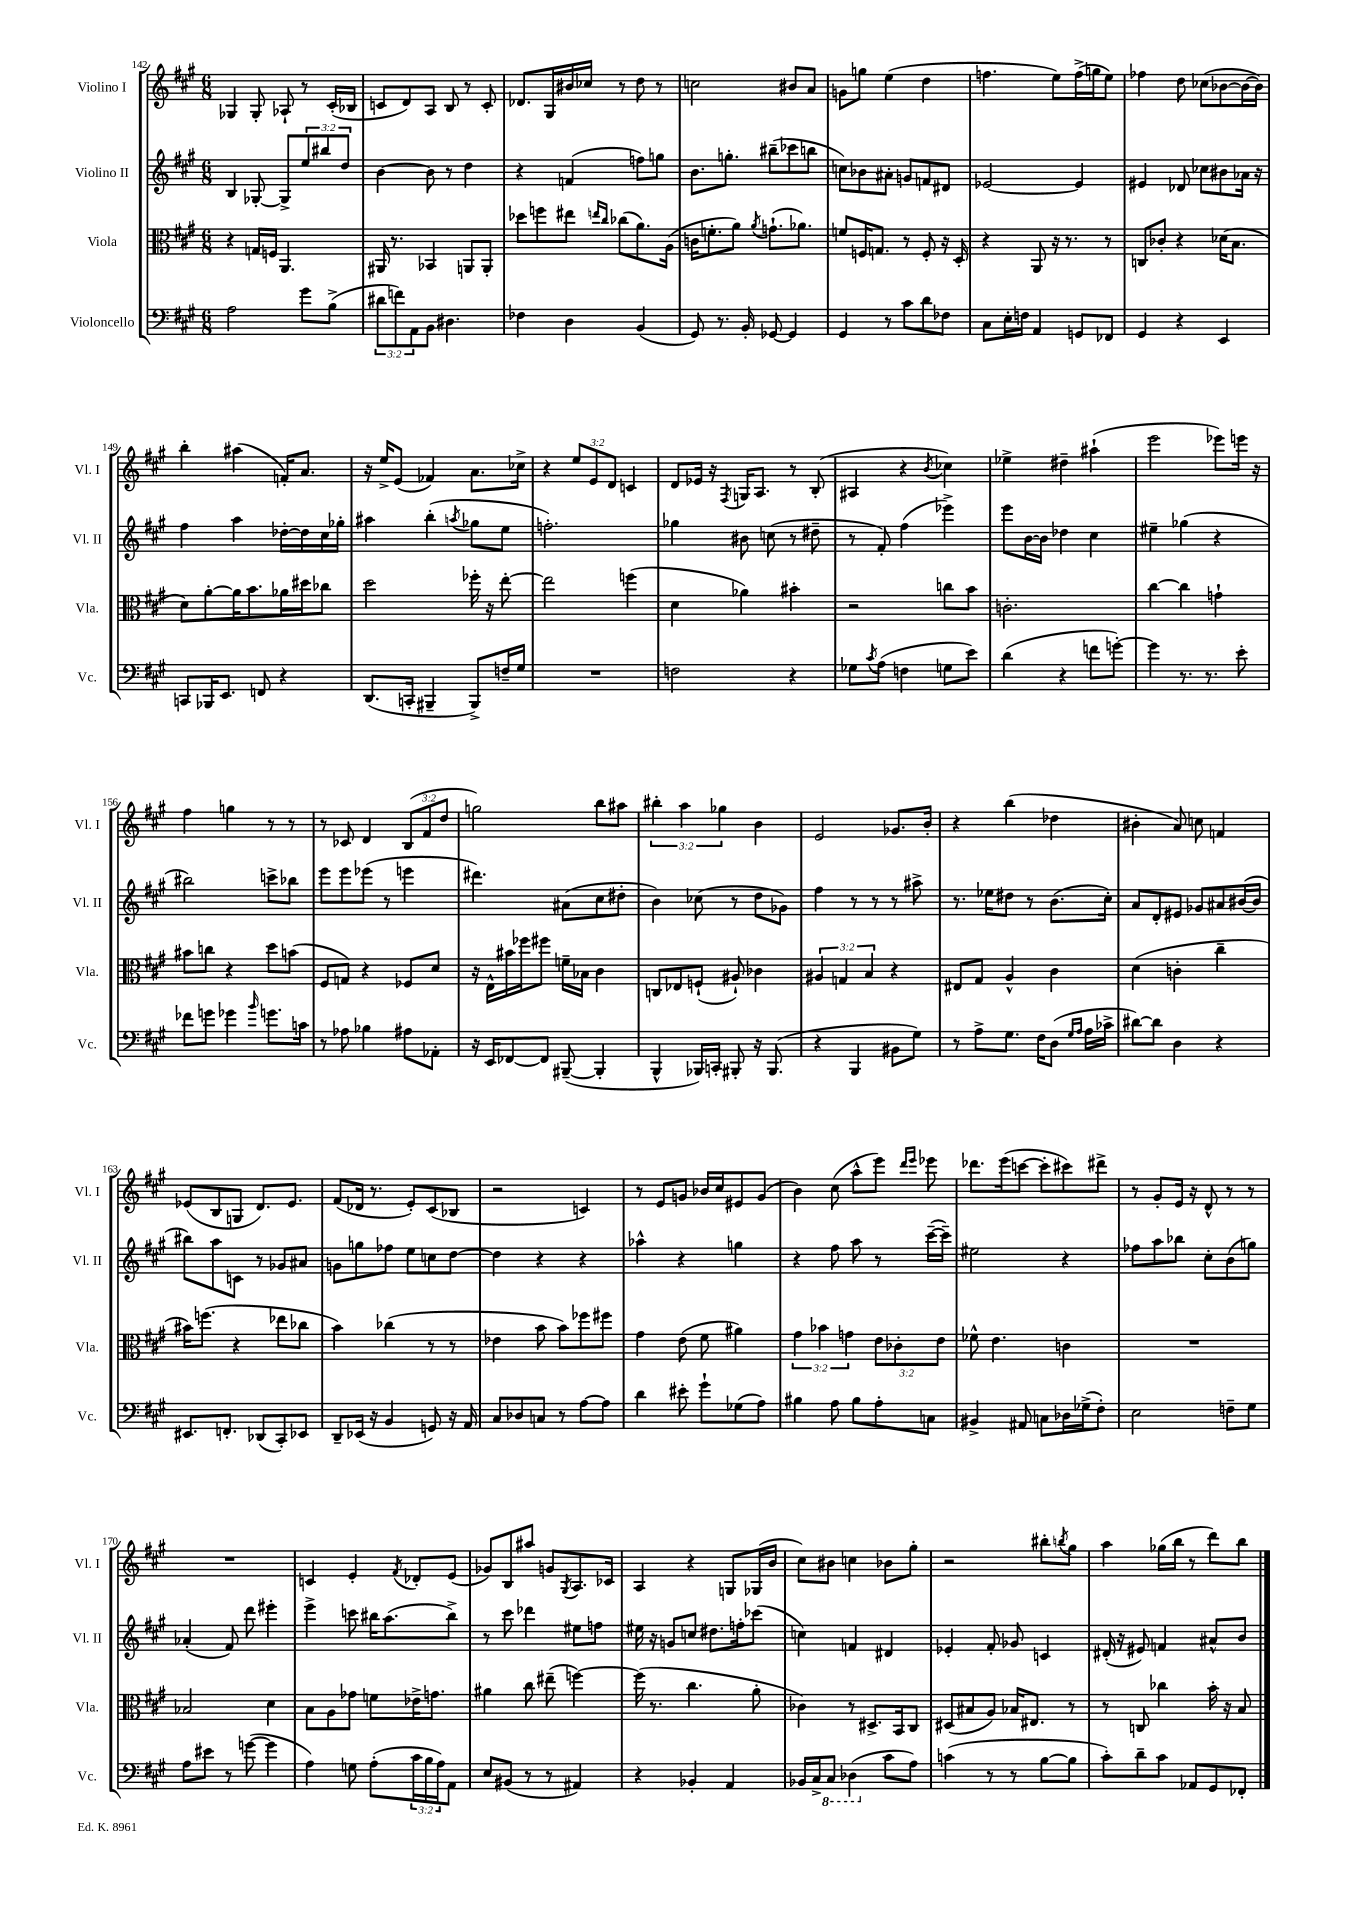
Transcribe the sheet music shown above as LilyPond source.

<<
\new StaffGroup <<
\new Staff = "s0" \with { instrumentName = "Violino I" shortInstrumentName = "Vl. I" } {
    \clef treble \key a \major \numericTimeSignature \time 6/8 \override Staff.TupletNumber.text = #tuplet-number::calc-fraction-text
    ges4 ges8-. aes8-! r8 cis'16-.( bes16 |
    c'8 d'8) a8 b8 r8 c'8-. |
    des'8. gis16 bis'16 ces''16 r8 d''8 r8 |
    c''2 bis'8 a'8 |
    g'8 g''8 e''4( d''4 |
    f''4. e''8) f''16->( g''16 e''8) |
    fes''4 d''8 ces''8( bes'8~ bes'16~ bes'16) |
    b''4-. ais''4( f'16-.) a'8. |
    r16 e''16-> e'8( fes'4) a'8. ces''16-> |
    r4 \tuplet 3/2 { e''8 e'8 d'8 } c'4 |
    d'8 ees'16 r16 \acciaccatura { fis8 } g16 a8. r8 b8-.( |
    ais4 r4 \acciaccatura { b'8 } ces''4) |
    ees''4-> dis''4-- ais''4-!( |
    e'''2 ees'''8) e'''16 r16 |
    fis''4 g''4 r8 r8 |
    r8 ces'8 d'4 \tuplet 3/2 { b8( fis'8 d''8 } |
    g''2) b''8 ais''8 |
    \tuplet 3/2 { bis''4-. a''4 ges''4 } b'4 |
    e'2 ges'8. b'16-. |
    r4 b''4( des''4 |
    bis'4-. a'8) c''8 f'4 |
    ees'8( b8 g8 d'8.) ees'8. |
    fis'8( des'16 r8. e'8-.) cis'8( bes8 |
    r2 c'4) |
    r8 e'8 g'8 bes'16 cis''16 eis'8 g'8( |
    b'4) cis''8( a''8-^ e'''8) \grace { d'''16 e'''16 } ees'''8 |
    des'''8. e'''16( c'''8~ c'''8-. cis'''8) dis'''8-> |
    r8 gis'8-. e'16 r16 d'8-^ r8 r8 |
    R2. |
    c'4 e'4-. \acciaccatura { fis'8 } des'8-. e'8( |
    ges'8) b8 ais''8 g'8 \acciaccatura { gis8 } a8. ces'16 |
    a4 r4 g8 ges16( b'16 |
    cis''8) bis'8 c''4 bes'8 gis''8-. |
    r2 bis''8-. \acciaccatura { b''8 } gis''8 |
    a''4 ges''16( b''16 r8 d'''8) b''8 \bar "|." |
}
\new Staff = "s1" \with { instrumentName = "Violino II" shortInstrumentName = "Vl. II" } {
    \clef treble \key a \major \numericTimeSignature \time 6/8 \override Staff.TupletNumber.text = #tuplet-number::calc-fraction-text
    b4 ges8~-. ges8-> \tuplet 3/2 { e''8 bis''8 d''8 } |
    b'4~ b'8 r8 d''4 |
    r4 f'4( f''8) g''8 |
    b'8. g''8.-. bis''8--( ces'''8 b''8 |
    c''8) bes'8 ais'8-. g'8 f'8 dis'8 |
    ees'2~ ees'4 |
    eis'4 des'8 ces''8 bis'8 aes'16 r16 |
    fis''4 a''4 des''16~-. des''16 cis''16 ges''16-. |
    ais''4 b''4-.( \acciaccatura { a''8 } ges''8 e''8 |
    f''2.-.) |
    ges''4 bis'8 c''8( r8 dis''8-- |
    r8 fis'8-.) fis''4( ees'''4->) |
    e'''8 b'16~ b'16 des''4 cis''4 |
    eis''4-- ges''4( r4 |
    bis''2) c'''8-> bes''8 |
    e'''8 e'''8 ees'''8( r8 e'''4 |
    dis'''4.) ais'8( cis''8 dis''8-. |
    b'4) ces''8( r8 d''8 ges'8) |
    fis''4 r8 r8 r8 ais''8-> |
    r8. ees''16 dis''8 r8 b'8.( cis''16-.) |
    a'8 d'8-. eis'8 ges'8 ais'8 bis'16~( bis'16 |
    bis''8) a''8 c'8 r8 ges'8 ais'8 |
    g'8 g''8 fes''8 e''8 c''8 d''8~ |
    d''4 r4 r4 |
    aes''4-^ r4 g''4 |
    r4 fis''8 a''8 r8 cis'''16~--( cis'''16--) |
    eis''2 r4 |
    fes''8 a''8 bes''8 cis''8-. b'8( g''8) |
    aes'4-.( fis'8) d'''8 eis'''4-. |
    e'''4-> c'''8 bis''16 a''8.( bis''8->) |
    r8 cis'''8 des'''4 eis''8 f''8 |
    eis''16 r16 g'8 c''8 dis''8. f''16-. ces'''8( |
    c''4) f'4 dis'4 |
    ees'4-. fis'8-. ges'8 c'4 |
    dis'16-.( r16 eis'8) f'4 ais'8-^ b'8 \bar "|." |
}
\new Staff = "s2" \with { instrumentName = "Viola" shortInstrumentName = "Vla." } {
    \clef alto \key a \major \numericTimeSignature \time 6/8 \override Staff.TupletNumber.text = #tuplet-number::calc-fraction-text
    r4 g16 f16 a,4. |
    ais,16 r8. bes,4 a,8 a,8-. |
    des''8 f''8 eis''8 \grace { e''16 cis''16 } ces''8( a'8.) a16( |
    c'16 f'8.-. a'8) \acciaccatura { a'8 } g'8.-!( aes'8.) |
    f'8 f16 g8. r8 f8-. r16 d16-. |
    r4 a,8 r16 r8. r8 |
    c8 ces'8-. r4 des'16( b8. |
    d'8) a'8~-. a'16 b'8. aes'16 dis''16 ces''8 |
    d''2 fes''16-. r16 e''8~-. |
    e''2 f''4( |
    d'4 aes'4) bis'4-. |
    r2 c''8 b'8 |
    c'2.-. |
    cis''4~ cis''4 g'4-! |
    bis'8 c''8 r4 d''8 b'8( |
    fis8 g8) r4 fes8 d'8 |
    r16 e16-^ bis'16 fes''16 fis''8 f'16-- bes16 cis'4 |
    c8 ees8 f8-!( ais8-!) ces'4 |
    \tuplet 3/2 { ais4 g4 b4 } r4 |
    eis8 gis8 a4-^ cis'4 |
    d'4( c'4-. cis''4-- |
    bis'16) f''8.( r4 ees''8 ces''8 |
    b'4) ces''4( r8 r8 |
    ees'4 b'8 b'8) fes''8 fis''8 |
    gis'4 e'8( fis'8 ais'4) |
    \tuplet 3/2 { gis'4 bes'4 g'4 } \tuplet 3/2 { e'8 ces'8-. e'8 } |
    fes'8-^ e'4. c'4 |
    R2. |
    bes2 d'4 |
    b8 a8 ges'8 f'8 ees'16-> g'8. |
    ais'4 cis''8 eis''8--( f''4~) |
    f''16( r8. cis''4. a'8-. |
    ces'4) r8 dis8.-> b,16 cis8 |
    dis8( bis8 a8) bes16 eis8. r8 |
    r8 c8 ces''4 b'16-. r16 b8 \bar "|." |
}
\new Staff = "s3" \with { instrumentName = "Violoncello" shortInstrumentName = "Vc." } {
    \clef bass \key a \major \numericTimeSignature \time 6/8 \override Staff.TupletNumber.text = #tuplet-number::calc-fraction-text
    a2 gis'8 b8->( |
    \tuplet 3/2 { dis'8 f'8) a,8 } b,8 dis4. |
    fes4 d4 b,4( |
    gis,8) r8. b,16-. ges,8~ ges,4 |
    gis,4 r8 cis'8 d'8 fes8 |
    cis8 e16-. f16 a,4 g,8 fes,8 |
    gis,4 r4 e,4 |
    c,8 bes,,16 e,8. f,8 r4 |
    d,8.( c,16-. bis,,4-- bis,,8->) f16-- gis16 |
    R2. |
    f2 r4 |
    ges8 \acciaccatura { cis'8 } a8( f4 g8 e'8) |
    d'4( r4 f'8 g'8~-.) |
    g'4 r8. r8. e'8-. |
    fes'8 g'8 ges'4 \grace { b'16 } g'8. c'16 |
    r8 aes8 bes4 ais8 aes,8-. |
    r16 e,16 fes,8~ fes,8 bis,,8~--( bis,,4-. |
    b,,4-^ bes,,16) c,16-. bis,,8-. r16 bis,,8.( |
    r4 b,,4 bis,8 gis8) |
    r8 a8-> gis8. fis16 d8( \grace { gis16 a16 } a16 ces'16-> |
    dis'8~) dis'8 d4 r4 |
    eis,8. f,8.-. des,8( cis,8-.) ees,8 |
    d,8-- ees,16( r16 b,4 g,8) r16 a,16 |
    cis8 des8 c8 r8 a8~ a8 |
    d'4 eis'8-. gis'8-! ges8( a8) |
    bis4 a8 bis8 a8-. c8 |
    bis,4-> ais,8 c8 des16 ges16->( fis8-.) |
    e2 f8-- gis8 |
    a8 eis'8 r8 g'8~( g'4 |
    a4) g8 a8-.( \tuplet 3/2 { cis'16 b16 a16) } a,8 |
    e8 bis,8( r8 r8 ais,4) |
    r4 bes,4-. a,4 |
    bes,16 cis16-> \ottava #-1 cis,8 des,4( \ottava #0 cis'8 a8) |
    c'4( r8 r8 b8~ b8 |
    cis'8-.) d'8-- cis'8 aes,8 gis,8 fes,8-. \bar "|." |
}
>>
>>
\layout { \context { \Score currentBarNumber = #142 } }
